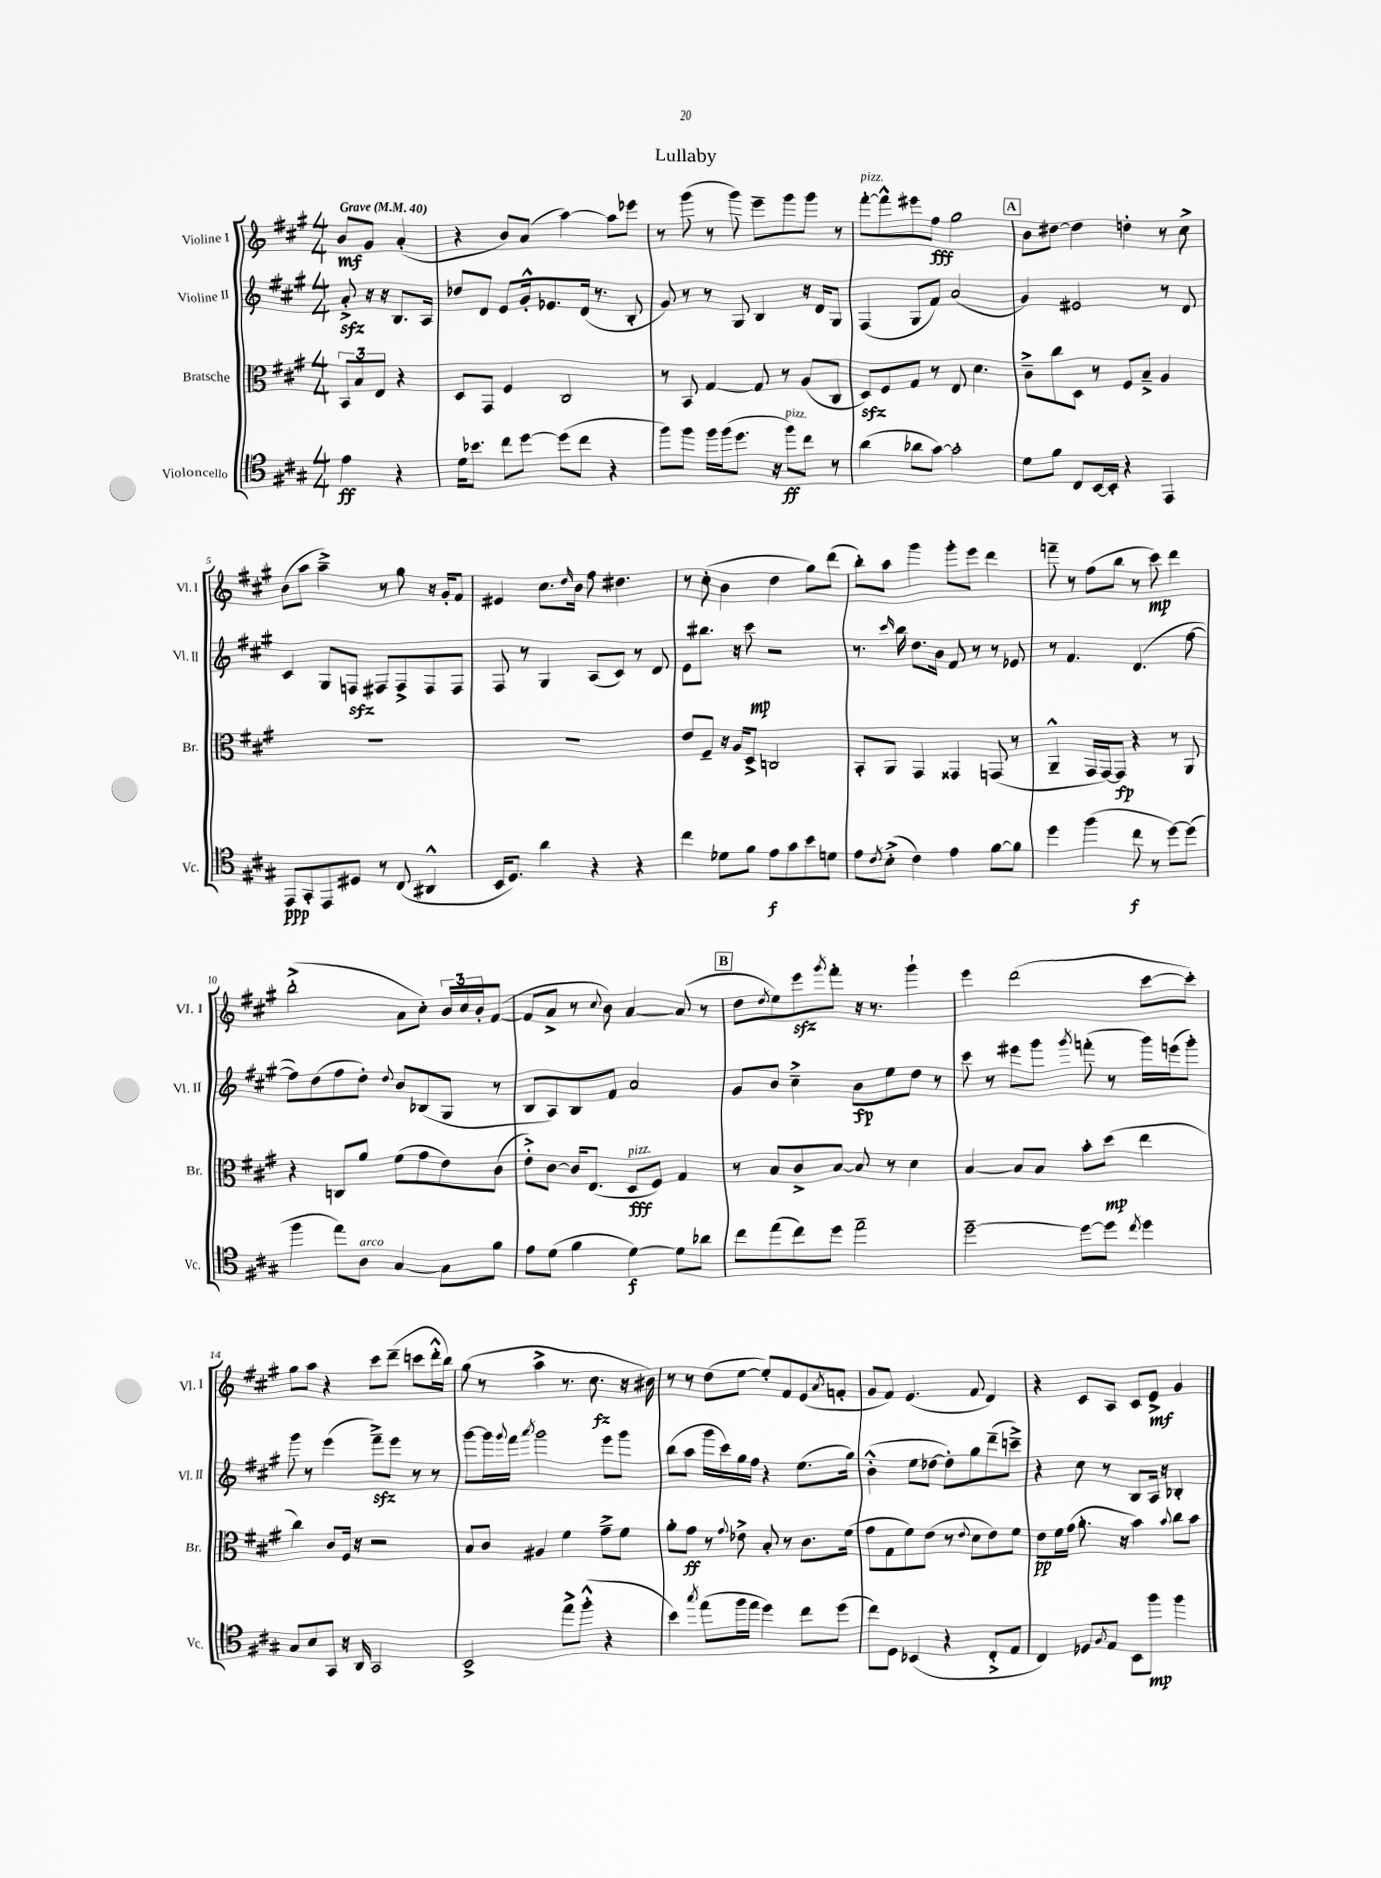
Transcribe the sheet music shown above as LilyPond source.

\header { title = "Lullaby" }
<<
\new StaffGroup <<
\new Staff = "s0" \with { instrumentName = "Violine I" shortInstrumentName = "Vl. I" } {
    \clef treble \key a \major \numericTimeSignature \time 4/4 \partial 2 \tempo "Grave" 4 = 40
    b'8\mf gis'8 a'4-.( |
    r4 b'8) a'8( a''4~) a''8 ees'''8 |
    r8 gis'''8( r8 gis'''8) e'''8-- gis'''8 gis'''8 r8 |
    fis'''8~-.^\markup { \italic "pizz." } fis'''8-^ eis'''8 fis''8\fff gis''2 |
    \mark \markup { \box "A" } b'8 dis''8~ dis''4 d''4-. r8 cis''8-> |
    b'8( a''8 a''4--->) r8 gis''8 r16 gis'16-. fis'8 |
    eis'4 cis''8. \grace { d''16 } b'16 fis''8 dis''4. |
    r8 cis''8-.( b'4 d''4 gis''8) d'''8( |
    b''8-.) a''8 gis'''4 gis'''8-. e'''8 d'''4 |
    f'''8-- r8 fis''8( b''8 r8 cis'''8\mp) d'''4 |
    b''2-.->( a'8 cis''8-.) \tuplet 3/2 { b'16 cis''16 b'16-. } fis'8~( |
    fis'8 a'8-> r8 \appoggiatura { cis''8 } b'8) a'4~ a'8( r8 |
    \mark \markup { \box "B" } d''8 \acciaccatura { d''8 } e''8) e'''8\sfz \acciaccatura { gis'''8 } fis'''8-. r16 r8. gis'''4-! |
    e'''4 d'''2( cis'''8~ cis'''8-.) |
    gis''8 a''8 r4 cis'''8 d'''8--( c'''8 d'''16-.-^ b''16) |
    gis''8( r8 a''4-> r8. cis''8.\fz r16 bis'16) |
    r8 r8 d''8( e''8~ e''8-.) fis'8 e'8( \acciaccatura { a'8 } f'8-. |
    gis'8 fis'8) e'4.( fis'8 d'4) |
    r4 cis'8 a8 cis'8 e'8->\mf gis'4 \bar "|." |
}
\new Staff = "s1" \with { instrumentName = "Violine II" shortInstrumentName = "Vl. II" } {
    \clef treble \key a \major \numericTimeSignature \time 4/4 \partial 2
    a'8-.->\sfz r16 r16 b8. a16 |
    des''8 d'8 e'8 gis'16-.-^ ees'8. d'16( r8. b8-. |
    gis'8) r8 r8 gis8 b4 r16 d'16 gis8 |
    fis4( gis8 fis'8) a'2( |
    \mark \markup { \box "A" } gis'4) eis'2 r8 d'8 |
    cis'4 gis8 f8\sfz fis8 fis8-> fis8 fis8 |
    fis8 r8 gis4 a8( cis'8) r8 d'8 |
    e'8 bis''8. r16 cis'''8\mp r2 |
    r8. \grace { cis'''16 } b''16 d''8. b'16 fis'8 r8 r8 ees'8 |
    r8 fis'4. d'4.( fis''8~ |
    fis''8) d''8( fis''8 d''8-.) \appoggiatura { d''8 } b'8 bes8( gis8 r8 |
    b8 a8) b8 fis'8 a'2 |
    \mark \markup { \box "B" } gis'8 b'8 cis''4---> b'8\fp e''8 d''8 r8 |
    cis'''8 r8 eis'''8 gis'''8 \acciaccatura { gis'''8 } f'''8-.( r8 gis'''16) e'''16( gis'''8-.) |
    gis'''8 r8 e'''4( fis'''8--->\sfz) e'''8 r8 r8 |
    gis'''8~ gis'''16 \appoggiatura { gis'''8 } fis'''16 \acciaccatura { a'''8 } gis'''2 e'''8 gis'''8 |
    b''8( a''8 gis'''16 cis'''16) gis''16 fis''16 r4 e''8.( gis''16) |
    b'4-.-^( e''8 des''8~ des''8-.) gis''8 d'''8--( c'''8--->) |
    r4 cis''8 r8 b8 a16 r16 bes4-. \bar "|." |
}
\new Staff = "s2" \with { instrumentName = "Bratsche" shortInstrumentName = "Br." } {
    \clef alto \key a \major \numericTimeSignature \time 4/4 \partial 2
    \tuplet 3/2 { b,8 b8 e8 } r4 |
    d8 gis,8 fis4 cis2 |
    r8 b,8 gis4~ gis8 r8 a8( cis8 |
    d8\sfz) fis8 gis8 r8 e8 d'4. |
    \mark \markup { \box "A" } cis'8---> cis''8 d8 r8 fis8 b8---> a4 |
    R1 |
    R1 |
    e'8 fis8-- r16 a16 d8-> c2 |
    b,8-. a,8 gis,4 gisis,4 g,8( r8 |
    a,4---^ gis,16 gis,16~) gis,8\fp r4 r8 a,8 |
    r4 c8 a'8 fis'8( gis'8 e'8) cis'8( |
    e'8-.->) cis'8~ cis'16 e8.( d8\fff^\markup { \italic "pizz." } fis8) gis4 |
    \mark \markup { \box "B" } r8 b8 cis'8-> b8~ b8 r8 d'4 |
    b4~ b8 b8 b'8-. d''8\mp( e''4 |
    cis''4) cis'8 fis16 r16 r2 |
    b8 cis'8 ais4 fis'4 gis'8---> fis'8 |
    a'8-. gis'8\ff r8 \appoggiatura { gis'8 } ees'8-> b8-. r8 cis'8. fis'16( |
    gis'8 gis8 fis'8) e'8( r8 \appoggiatura { e'8 } d'8 e'8) fis'8 |
    e'8\pp fis'16 gis'16( a'8.-. r16 b'4) \appoggiatura { b'8 } cis''8 b'8 \bar "|." |
}
\new Staff = "s3" \with { instrumentName = "Violoncello" shortInstrumentName = "Vc." } {
    \clef tenor \key a \major \numericTimeSignature \time 4/4 \partial 2
    e'4\ff r4 |
    d'16 bes'8. cis''8 d''8~ d''8( cis''8 r4 |
    fis''8) fis''8 fis''16 fis''16( d''8. r16 fis''8\ff^\markup { \italic "pizz." }) cis''8 r8 |
    a'4( aes'8 gis'8~) gis'2-. |
    \mark \markup { \box "A" } d'8 fis'8 cis8 b,16~ b,16-. r4 e,4 |
    e,8\ppp gis,8-. e,8 dis8 r8 cis8( ais,4-^ |
    b,16 d8.) a'4 r4 r4 |
    cis''4 des'8 fis'8 e'8\f gis'8 b'8 d'8 |
    e'8 \acciaccatura { cis'8 } b8-.->( cis'4) e'4 fis'8~ fis'8 |
    d''4 fis''4( cis''8\f r8 d''8~) d''8( |
    fis''4 e''8) a8^\markup { \italic "arco" } gis4~ gis8 fis'8 |
    e'8 d'8( fis'4 d'4~\f) d'8 aes'8 |
    \mark \markup { \box "B" } cis''8 e''8( cis''8) d''8 e''2-- |
    d''2~-- d''8~ d''8 \acciaccatura { cis''8 } d''4 |
    gis8 b8 gis,8 r16 a,16 gis,2 |
    b,2-> e''8-> fis''8-.-^( r4 |
    b'4) \acciaccatura { gis''8 } e''8( fis''16 e''16 d''4) cis''8 d''8( |
    cis''8) d8 bes,4( r4 cis8-.-> e8 |
    cis4) des8 \acciaccatura { fis8 } e8 b,8 fis''8\mp fis''4 \bar "|." |
}
>>
>>
